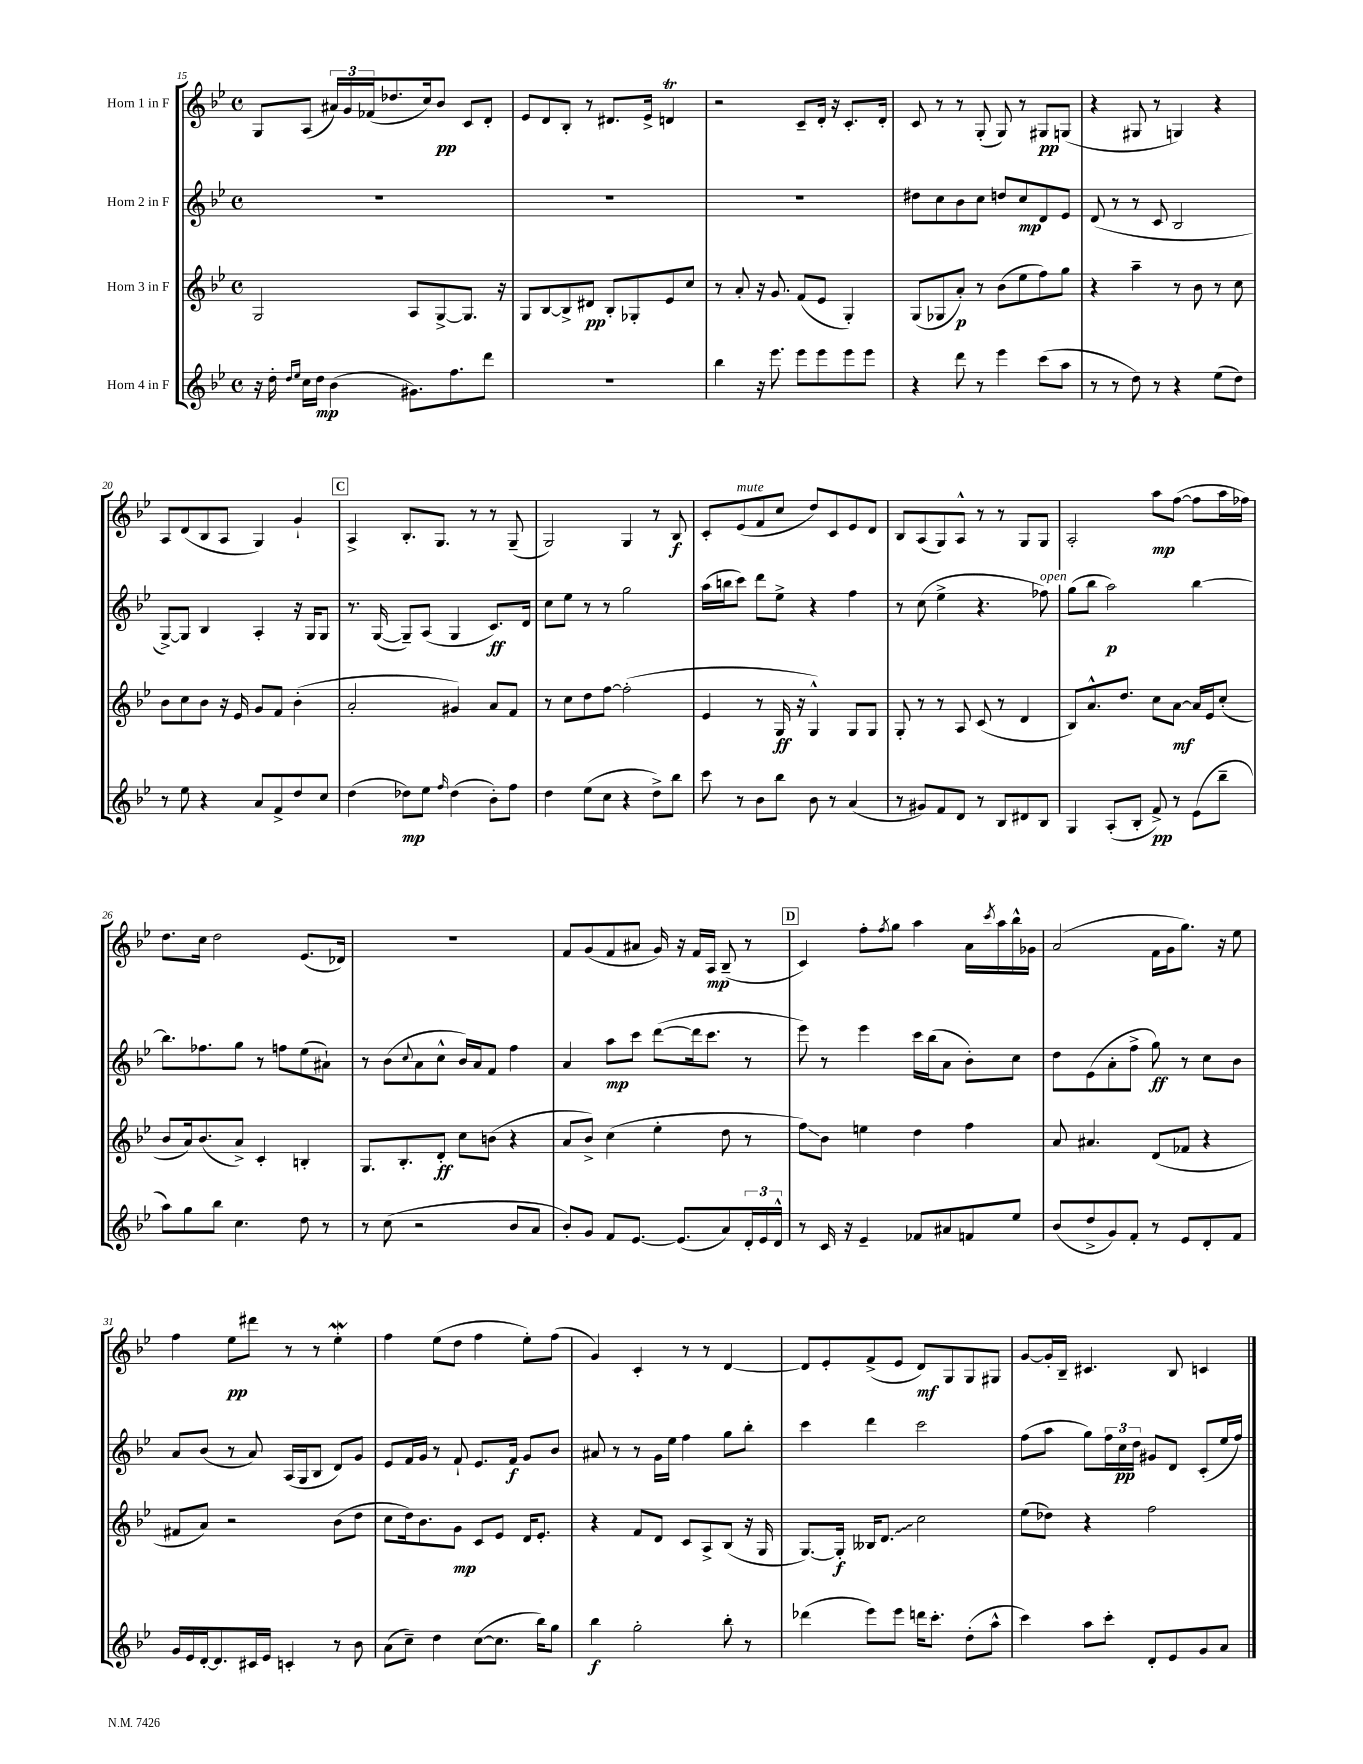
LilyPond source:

<<
\new StaffGroup <<
\new Staff = "s0" \with { instrumentName = "Horn 1 in F" } {
    \clef treble \key bes \major \defaultTimeSignature \time 4/4
    g8 a8( \tuplet 3/2 { ais'16) g'16 fes'16( } des''8. c''16) bes'8\pp c'8 d'8-. |
    ees'8 d'8 bes8-. r8 dis'8. ees'16-> d'4\trill |
    r2 c'8-- d'16-. r16 c'8.-. d'16-. |
    c'8 r8 r8 g8-.( g8) r8 gis8\pp g8( |
    r4 gis8 r8 g4) r4 |
    a8 d'8( bes8 a8 g4) g'4-! |
    \mark \markup { \box "C" } a4-> bes8.-. g8. r8 r8 g8--( |
    g2) g4 r8 bes8\f |
    c'8-. ees'8^\markup { \italic "mute" }( f'8 c''8 d''8) c'8 ees'8 d'8 |
    bes8 a8( g8) a8-^ r8 r8 g8 g8 |
    a2-. a''8\mp f''8~( f''8 a''16 fes''16) |
    d''8. c''16 d''2 ees'8.( des'16) |
    R1 |
    f'8 g'8( f'8 ais'8 g'16) r16 f'16 a16\mp bes8--( r8 |
    \mark \markup { \box "D" } c'4) f''8-. \acciaccatura { f''8 } g''8 a''4 a'16 \acciaccatura { c'''8 } a''16 bes''16-^ ges'16 |
    a'2( f'16 g'16 g''8.) r16 ees''8 |
    f''4 ees''8\pp dis'''8 r8 r8 ees''4-.\mordent |
    f''4 ees''8( d''8 f''4 ees''8-.) f''8( |
    g'4) c'4-. r8 r8 d'4~ |
    d'8 ees'8-. f'8->( ees'8 d'8\mf) g8 g8 gis8 |
    g'8~ g'16-. bes16-- cis'4. bes8 c'4 \bar "|." |
}
\new Staff = "s1" \with { instrumentName = "Horn 2 in F" } {
    \clef treble \key bes \major \defaultTimeSignature \time 4/4
    R1 |
    R1 |
    R1 |
    dis''8 c''8 bes'8 c''8 d''8 c''8\mp d'8 ees'8 |
    d'8( r8 r8 c'8 bes2 |
    g8~->) g8 bes4 a4-. r16 g16 g8 |
    \mark \markup { \box "C" } r8. g16~( g8--) a8( g4 c'8.\ff) d'16 |
    c''8 ees''8 r8 r8 g''2 |
    a''16( b''16 c'''8) d'''8 ees''8-> r4 f''4 |
    r8 c''8( ees''4-> r4. fes''8^\markup { \italic "open" }) |
    g''8( bes''8 a''2\p) bes''4~ |
    bes''8. fes''8. g''8 r8 f''8 ees''8( ais'8-!) |
    r8 bes'8( \appoggiatura { c''8 } a'8 c''8-^ bes'16) a'16 f'8 f''4 |
    a'4 a''8\mp c'''8 d'''8~( d'''16 c'''8. r8 |
    \mark \markup { \box "D" } ees'''8) r8 ees'''4 c'''16 bes''16( a'8 bes'8-.) c''8 |
    d''8 ees'8( a'8-. f''8-> g''8\ff) r8 c''8 bes'8 |
    a'8 bes'8( r8 a'8) a16( g16 bes8 d'8) g'8 |
    ees'8 f'16 g'16 r8 f'8-! ees'8. f'16\f g'8 bes'8 |
    ais'8 r8 r8 g'16 ees''16 f''4 g''8 bes''8-. |
    c'''4 d'''4 c'''2 |
    f''8( a''8 g''8) \tuplet 3/2 { f''16 c''16\pp d''16 } gis'8 d'8 c'8-.( ees''16 f''16) \bar "|." |
}
\new Staff = "s2" \with { instrumentName = "Horn 3 in F" } {
    \clef treble \key bes \major \defaultTimeSignature \time 4/4
    g2 a8 g8~-> g8. r16 |
    g8 bes8~ bes8-> dis'8\pp bes8-. ges8-. ees'8 c''8 |
    r8 a'8-. r16 g'8. f'8( ees'8 g4-.) |
    g8( ges8 a'8-.\p) r8 bes'8( ees''8 f''8) g''8 |
    r4 a''4-- r8 bes'8 r8 c''8 |
    bes'8 c''8 bes'8 r16 ees'16 g'8 f'8 bes'4-.( |
    \mark \markup { \box "C" } a'2-. gis'4) a'8 f'8 |
    r8 c''8 d''8 f''8~ f''2-.( |
    ees'4 r8 g16\ff r16 g4-^) g8 g8 |
    g8-. r8 r8 a8 c'8( r8 d'4 |
    bes8) a'8.-^ d''8. c''8 a'8~\mf a'16 ees'16 c''8-.( |
    bes'8 a'16) bes'8.( a'8->) c'4-. b4-. |
    g8. bes8.-. d'8-.\ff c''8 b'8( r4 |
    a'8 bes'8->) c''4( ees''4-. d''8 r8 |
    \mark \markup { \box "D" } f''8\glissando) bes'8 e''4 d''4 f''4 |
    a'8 ais'4. d'8( fes'8 r4 |
    fis'8 a'8) r2 bes'8( d''8 |
    c''8 d''16) bes'8. g'8\mp c'8 ees'8 d'16 ees'8.-. |
    r4 f'8 d'8 c'8 a8-> bes8( r16 g16 |
    g8.~) g16-.\f beses16 \once \override Glissando.style = #'zigzag d'8.\glissando c''2 |
    ees''8( des''8) r4 f''2 \bar "|." |
}
\new Staff = "s3" \with { instrumentName = "Horn 4 in F" } {
    \clef treble \key bes \major \defaultTimeSignature \time 4/4
    r16 d''16-. \grace { d''16 ees''16 } c''16 d''16\mp bes'4( gis'8.) f''8. d'''8 |
    R1 |
    bes''4 r16 ees'''8. ees'''8 ees'''8 ees'''8 ees'''8 |
    r4 d'''8 r8 ees'''4 c'''8( a''8 |
    r8 r8 d''8) r8 r4 ees''8( d''8) |
    r8 ees''8 r4 a'8 f'8-> d''8 c''8 |
    \mark \markup { \box "C" } d''4( des''8\mp) ees''8 \grace { f''16 } des''4( bes'8-.) f''8 |
    d''4 ees''8( c''8 r4 d''8->) bes''8 |
    c'''8 r8 bes'8 bes''8 bes'8 r8 a'4( |
    r8 gis'8) f'8 d'8 r8 bes8 dis'8 bes8 |
    g4 a8-.( bes8-. f'8->\pp) r8 ees'8( bes''8-- |
    a''8) g''8 bes''8 c''4. d''8 r8 |
    r8 c''8( r2 bes'8 a'8 |
    bes'8-.) g'8 f'8 ees'8.~ ees'8.( a'8) \tuplet 3/2 { d'16-. ees'16 d'16-^ } |
    \mark \markup { \box "D" } r8 c'16 r16 ees'4-- fes'8 ais'8 f'8 ees''8 |
    bes'8( d''8-> g'8) f'8-. r8 ees'8 d'8-. f'8 |
    g'16 ees'16 d'16~-. d'8. cis'16 ees'16 c'4-. r8 bes'8 |
    a'8( c''8--) d''4 c''8~( c''8. bes''16) g''8 |
    bes''4\f g''2-. bes''8-. r8 |
    des'''4( ees'''8) ees'''8 d'''16 c'''8.-. d''8-.( a''8-^ |
    c'''4) a''8 c'''8-. d'8-. ees'8 g'8 a'8 \bar "|." |
}
>>
>>
\layout { \context { \Score currentBarNumber = #15 } }
